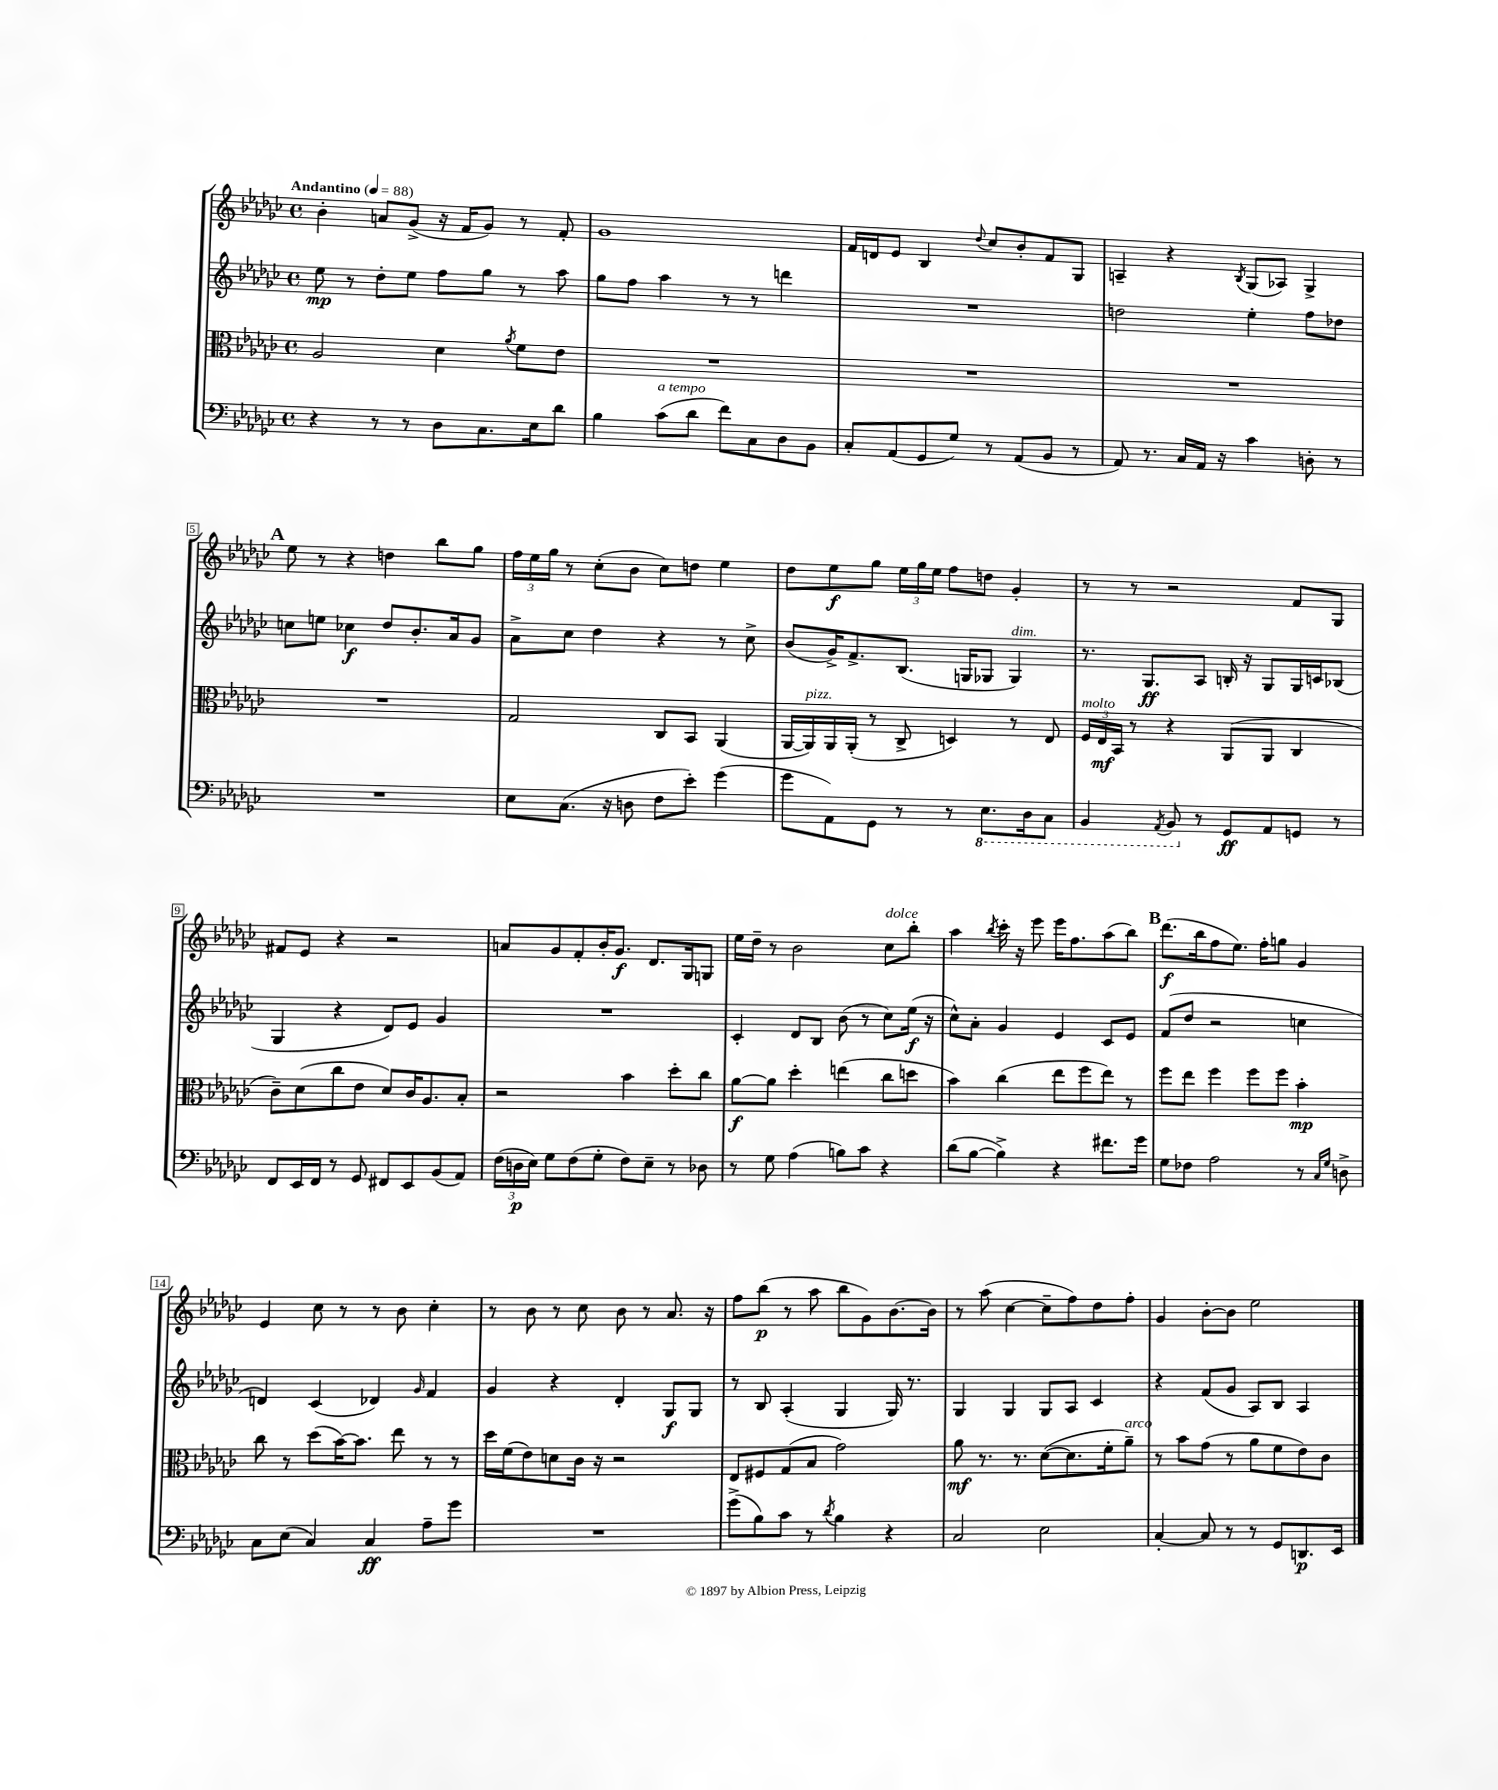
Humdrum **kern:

**kern	**dynam	**kern	**dynam	**kern	**dynam	**kern	**dynam
*part4	*part4	*part3	*part3	*part2	*part2	*part1	*part1
*staff4	*staff4	*staff3	*staff3	*staff2	*staff2	*staff1	*staff1
*clefF4	*	*clefC3	*	*clefG2	*	*clefG2	*
*k[b-e-a-d-g-c-]	*	*k[b-e-a-d-g-c-]	*	*k[b-e-a-d-g-c-]	*	*k[b-e-a-d-g-c-]	*
*M4/4	*	*M4/4	*	*M4/4	*	*M4/4	*
*met(c)	*	*met(c)	*	*met(c)	*	*met(c)	*
*MM88	*	*MM88	*	*MM88	*	*MM88	*
=1	=1	=1	=1	=1	=1	=1	=1
!	!	!	!	!	!	!LO:TX:a:B:t=Andantino	!
4r	.	2A-/	.	8ee-\	mp	4b-'\	.
.	.	.	.	8r	.	.	.
8r	.	.	.	8dd-'\L	.	8an/L	.
8r	.	.	.	8ee-\J	.	(8g-^/J	.
8D-\L	.	4d-\	.	8ff\L	.	16r	.
.	.	.	.	.	.	16f/KL	.
8.C-\	.	.	.	8gg-\J	.	8g-/J)	.
.	.	8qa-/	.	.	.	.	.
.	.	8f\L	.	8r	.	8r	.
16E-\k	.	.	.	.	.	.	.
8d-\J	.	8e-\J	.	8aa-\	.	8f'/	.
=2	=2	=2	=2	=2	=2	=2	=2
4B-\	.	1r	.	8gg-\L	.	1g-	.
.	.	.	.	8ff\J	.	.	.
!LO:TX:a:i:t=a tempo	!	!	!	!	!	!	!
(8c-\L	.	.	.	4aa-\	.	.	.
8d-\J	.	.	.	.	.	.	.
8f\L)	.	.	.	8r	.	.	.
8C-\	.	.	.	8r	.	.	.
8D-\	.	.	.	4dddn\	.	.	.
8BB-\J	.	.	.	.	.	.	.
=3	=3	=3	=3	=3	=3	=3	=3
8C-'/L	.	1r	.	1r	.	16f/LL	.
.	.	.	.	.	.	16dn/J	.
(8AA-/	.	.	.	.	.	8e-/J	.
8GG-/	.	.	.	.	.	4B-/	.
8G-/J)	.	.	.	.	.	.	.
.	.	.	.	.	.	8qqdd-/	.
8r	.	.	.	.	.	8cc-/L	.
(8AA-/L	.	.	.	.	.	8b-'/	.
8BB-/J	.	.	.	.	.	8f/	.
8r	.	.	.	.	.	8G-/J	.
=4	=4	=4	=4	=4	=4	=4	=4
8AA-/)	.	1r	.	2ddn\	.	4An~/	.
8.r	.	.	.	.	.	.	.
.	.	.	.	.	.	4r	.
16C-/LL	.	.	.	.	.	.	.
16AA-/JJ	.	.	.	.	.	.	.
16r	.	.	.	.	.	.	.
.	.	.	.	.	.	8qB-/	.
4c-\	.	.	.	4ee-'\	.	(8G-/L	.
.	.	.	.	.	.	8A-X/J)	.
8Dn'\	.	.	.	8ff\L	.	4G-^/	.
8r	.	.	.	8dd-X\J	.	.	.
!!LO:LB:g=z
!!LO:REH:place=s1:t=A
=5	=5	=5	=5	=5	=5	=5	=5
1r	.	1r	.	8ccn\L	.	8ee-\	.
.	.	.	.	8een\J	.	8r	.
.	.	.	.	4cc-X\	f	4r	.
.	.	.	.	8dd-/L	.	4ddn\	.
.	.	.	.	8.b-'/	.	.	.
.	.	.	.	.	.	8bb-\L	.
.	.	.	.	16a-/k	.	.	.
.	.	.	.	8g-/J	.	8gg-\J	.
=6	=6	=6	=6	=6	=6	=6	=6
8E-\L	.	2G-/	.	8a-^\L	.	24ff\LL	.
.	.	.	.	.	.	24ee-\	.
.	.	.	.	.	.	24gg-\JJ	.
(8.C-\J	.	.	.	8cc-\J	.	8r	.
.	.	.	.	4dd-\	.	(8cc-'\L	.
16r	.	.	.	.	.	.	.
8Dn\	.	.	.	.	.	8b-\J	.
8F\L	.	8C-/L	.	4r	.	8cc-\L)	.
8e-'\J)	.	8BB-/J	.	.	.	8ddn\J	.
(4g-\	.	(4AA-/	.	8r	.	4ee-\	.
.	.	.	.	8cc-^\	.	.	.
=7	=7	=7	=7	=7	=7	=7	=7
8g-\L	.	[16AA-/LL	.	(8b-/L	.	8dd-\L	.
!	!	!LO:TX:a:i:t=pizz.	!	!	!	!	!
.	.	16AA-/])	.	.	.	.	.
8AA-\)	.	16AA-/	.	16g-^/K)	.	8ee-\	f
.	.	(16AA-'/JJ	.	8.f^/	.	.	.
8GG-\J	.	8r	.	.	.	8gg-\J	.
8r	.	8C-^/	.	(8.B-/J	.	24ee-\LL	.
.	.	.	.	.	.	24gg-\	.
.	.	.	.	.	.	24ee-\JJ	.
8r	.	4Dn/)	.	.	.	8ff\L	.
.	.	.	.	16Gn/KL	.	.	.
*8ba	*	*	*	*	*	*	*
8.EE-\L	.	.	.	8G-X/J	.	8ddn\J	.
!	!	!	!	!LO:TX:a:i:t=dim.	!	!	!
.	.	8r	.	4G-/)	.	4g-'/	.
16DD-\k	.	.	.	.	.	.	.
8CC-\J	.	8E-/	.	.	.	.	.
=8	=8	=8	=8	=8	=8	=8	=8
!	!	!LO:TX:a:i:t=molto	!	!	!	!	!
4BBB-/	.	24F/LL	.	8.r	.	8r	.
.	.	24E-/	mf	.	.	.	.
.	.	24BB-/JJ	.	.	.	.	.
.	.	8r	.	.	.	8r	.
.	.	.	.	8.G-/L	ff	.	.
8qAAA-/	.	.	.	.	.	.	.
8BBB-/	.	4r	.	.	.	2r	.
*X8ba	*	*	*	*	*	*	*
8r	.	.	.	8A-/J	.	.	.
8GG-/L	ff	(8AA-/L	.	16Bn'/	.	.	.
.	.	.	.	16r	.	.	.
8AA-/	.	8AA-/J	.	8G-/L	.	.	.
8GGn/J	.	4C-/	.	16G-/L	.	8f/L	.
.	.	.	.	16cn/J	.	.	.
8r	.	.	.	(8B-X/J	.	8G-/J	.
!!LO:LB:g=z
=9	=9	=9	=9	=9	=9	=9	=9
8FF/L	.	8c-~\L)	.	4G-/	.	8f#X/L	.
16EE-/L	.	(8d-\	.	.	.	8e-/J	.
16FF/JJ	.	.	.	.	.	.	.
8r	.	8cc-\	.	4r	.	4r	.
8GG-/	.	8e-\J	.	.	.	.	.
8FF#X/L	.	8d-/L)	.	8d-/L)	.	2r	.
8EE-/	.	16c-/K	.	8e-/J	.	.	.
.	.	8.A-/	.	.	.	.	.
(8BB-/	.	.	.	4g-/	.	.	.
8AA-/J)	.	8B-'/J	.	.	.	.	.
=10	=10	=10	=10	=10	=10	=10	=10
(24F\LL	.	2r	.	1r	.	8an/L	.
24Dn\	p	.	.	.	.	.	.
24E-\JJ)	.	.	.	.	.	.	.
8G-\L	.	.	.	.	.	8g-/	.
(8F\	.	.	.	.	.	8f'/	.
8G-'\J	.	.	.	.	.	16b-'/K	.
.	.	.	.	.	.	8.g-/J	f
8F\L)	.	4b-\	.	.	.	.	.
8E-~\J	.	.	.	.	.	8.d-/L	.
8r	.	8dd-'\L	.	.	.	.	.
.	.	.	.	.	.	16G-/k	.
8D-X\	.	8cc-\J	.	.	.	8Gn/J	.
=11	=11	=11	=11	=11	=11	=11	=11
8r	.	[8a-\L	f	4c-'/	.	16ee-\LL	.
.	.	.	.	.	.	16dd-~\JJ	.
8G-\	.	8a-\J]	.	.	.	8r	.
(4A-\	.	4dd-'\	.	8d-/L	.	2b-\	.
.	.	.	.	8B-/J	.	.	.
8Bn\L)	.	(4een\	.	(8b-\	.	.	.
8c-\J	.	.	.	8r	.	.	.
!	!	!	!	!	!	!LO:TX:a:i:t=dolce	!
4r	.	8cc-\L	.	8cc-\L)	.	8cc-\L	.
.	.	8ddn\J	.	(16ee-\Jk	f	8bb-'\J	.
.	.	.	.	16r	.	.	.
=12	=12	=12	=12	=12	=12	=12	=12
(8d-\L	.	4b-\)	.	8cc-^^\L)	.	4aa-\	.
[8B-\J	.	.	.	8a-'\J	.	.	.
.	.	.	.	.	.	8qbb-/	.
4B-^\])	.	(4cc-\	.	4g-/	.	16ccc-'\	.
.	.	.	.	.	.	16r	.
.	.	.	.	.	.	8eee-\	.
4r	.	8ee-\L	.	4e-/	.	16eee-\KL	.
.	.	.	.	.	.	8.ff\	.
.	.	8ff\	.	.	.	.	.
8.f#X\L	.	8ee-\J)	.	8c-/L	.	(8aa-\	.
.	.	8r	.	8e-/J	.	8bb-\J)	.
16g-\Jk	.	.	.	.	.	.	.
!!LO:REH:place=s1:t=B
=13	=13	=13	=13	=13	=13	=13	=13
8G-\L	.	8ff\L	.	(8f/L	.	(8.ddd-\L	f
8F-X\J	.	8ee-\J	.	8dd-/J	.	.	.
.	.	.	.	.	.	16bb-\k	.
2A-\	.	4ff\	.	2r	.	8ff\	.
.	.	.	.	.	.	8.ee-\J)	.
.	.	8ff\L	.	.	.	.	.
.	.	.	.	.	.	16ff'\KL	.
.	.	8ff\J	.	.	.	8ggn\J	.
8r	.	4b-'\	mp	4ccn\	.	4g-/	.
16qqC-/LL	.	.	.	.	.	.	.
16qqG-/JJ	.	.	.	.	.	.	.
8Dn^\	.	.	.	.	.	.	.
!!LO:LB:g=z
=14	=14	=14	=14	=14	=14	=14	=14
8C-\L	.	8cc-\	.	4dn/)	.	4e-/	.
(8E-\J	.	8r	.	.	.	.	.
4C-/)	.	(8dd-\L	.	(4c-/	.	8cc-\	.
.	.	[16b-\K)	.	.	.	8r	.
.	.	8.b-\J]	.	.	.	.	.
4C-/	ff	.	.	4d-X/)	.	8r	.
.	.	8ee-\	.	.	.	8b-\	.
.	.	.	.	16qqg-/	.	.	.
8A-~\L	.	8r	.	4f/	.	4cc-'\	.
8g-\J	.	8r	.	.	.	.	.
=15	=15	=15	=15	=15	=15	=15	=15
1r	.	16dd-\LL	.	4g-/	.	8r	.
.	.	(16f\J	.	.	.	.	.
.	.	8e-\)	.	.	.	8b-\	.
.	.	8dn\	.	4r	.	8r	.
.	.	16c-\Jk	.	.	.	8cc-\	.
.	.	16r	.	.	.	.	.
.	.	2r	.	4d-'/	.	8b-\	.
.	.	.	.	.	.	8r	.
.	.	.	.	8G-/L	f	8.a-/	.
.	.	.	.	8G-/J	.	.	.
.	.	.	.	.	.	16r	.
=16	=16	=16	=16	=16	=16	=16	=16
(8g-^\L	.	8E-/L	.	8r	.	8ff\L	.
8B-\)	.	8F#X/	.	8B-/	.	(8bb-\J	p
8c-\J	.	(8G-/	.	(4A-'/	.	8r	.
8r	.	8B-/J	.	.	.	8aa-\	.
8qd-/	.	.	.	.	.	.	.
4B-\	.	2g-\)	.	4G-/	.	8bb-\L	.
.	.	.	.	.	.	8g-\)	.
4r	.	.	.	16G-/)	.	[8.b-\	.
.	.	.	.	8.r	.	.	.
.	.	.	.	.	.	16b-\Jk]	.
=17	=17	=17	=17	=17	=17	=17	=17
2C-/	.	8a-\	mf	4G-/	.	8r	.
.	.	8.r	.	.	.	(8aa-\	.
.	.	.	.	4G-/	.	[4cc-\	.
.	.	8.r	.	.	.	.	.
2E-\	.	([8d-\L	.	8G-/L	.	8cc-~\L]	.
.	.	8.d-\]	.	8A-/J	.	8ff\)	.
.	.	.	.	4c-/	.	8dd-\	.
.	.	16f'\k	.	.	.	.	.
!	!	!LO:TX:a:i:t=arco	!	!	!	!	!
.	.	8a-~\J)	.	.	.	8ff'\J	.
=18	=18	=18	=18	=18	=18	=18	=18
[4C-'/	.	8r	.	4r	.	4g-/	.
.	.	8b-\L	.	.	.	.	.
8C-/]	.	(8g-\J	.	(8f/L	.	[8b-'\L	.
8r	.	8r	.	8g-/J	.	8b-\J]	.
8r	.	8a-\L	.	8A-/L)	.	2ee-\	.
8GG-/L	.	8f\	.	8B-/J	.	.	.
8.DDn/	p	8e-\)	.	4A-/	.	.	.
.	.	8c-\J	.	.	.	.	.
16EE-/Jk	.	.	.	.	.	.	.
==	==	==	==	==	==	==	==
*-	*-	*-	*-	*-	*-	*-	*-
